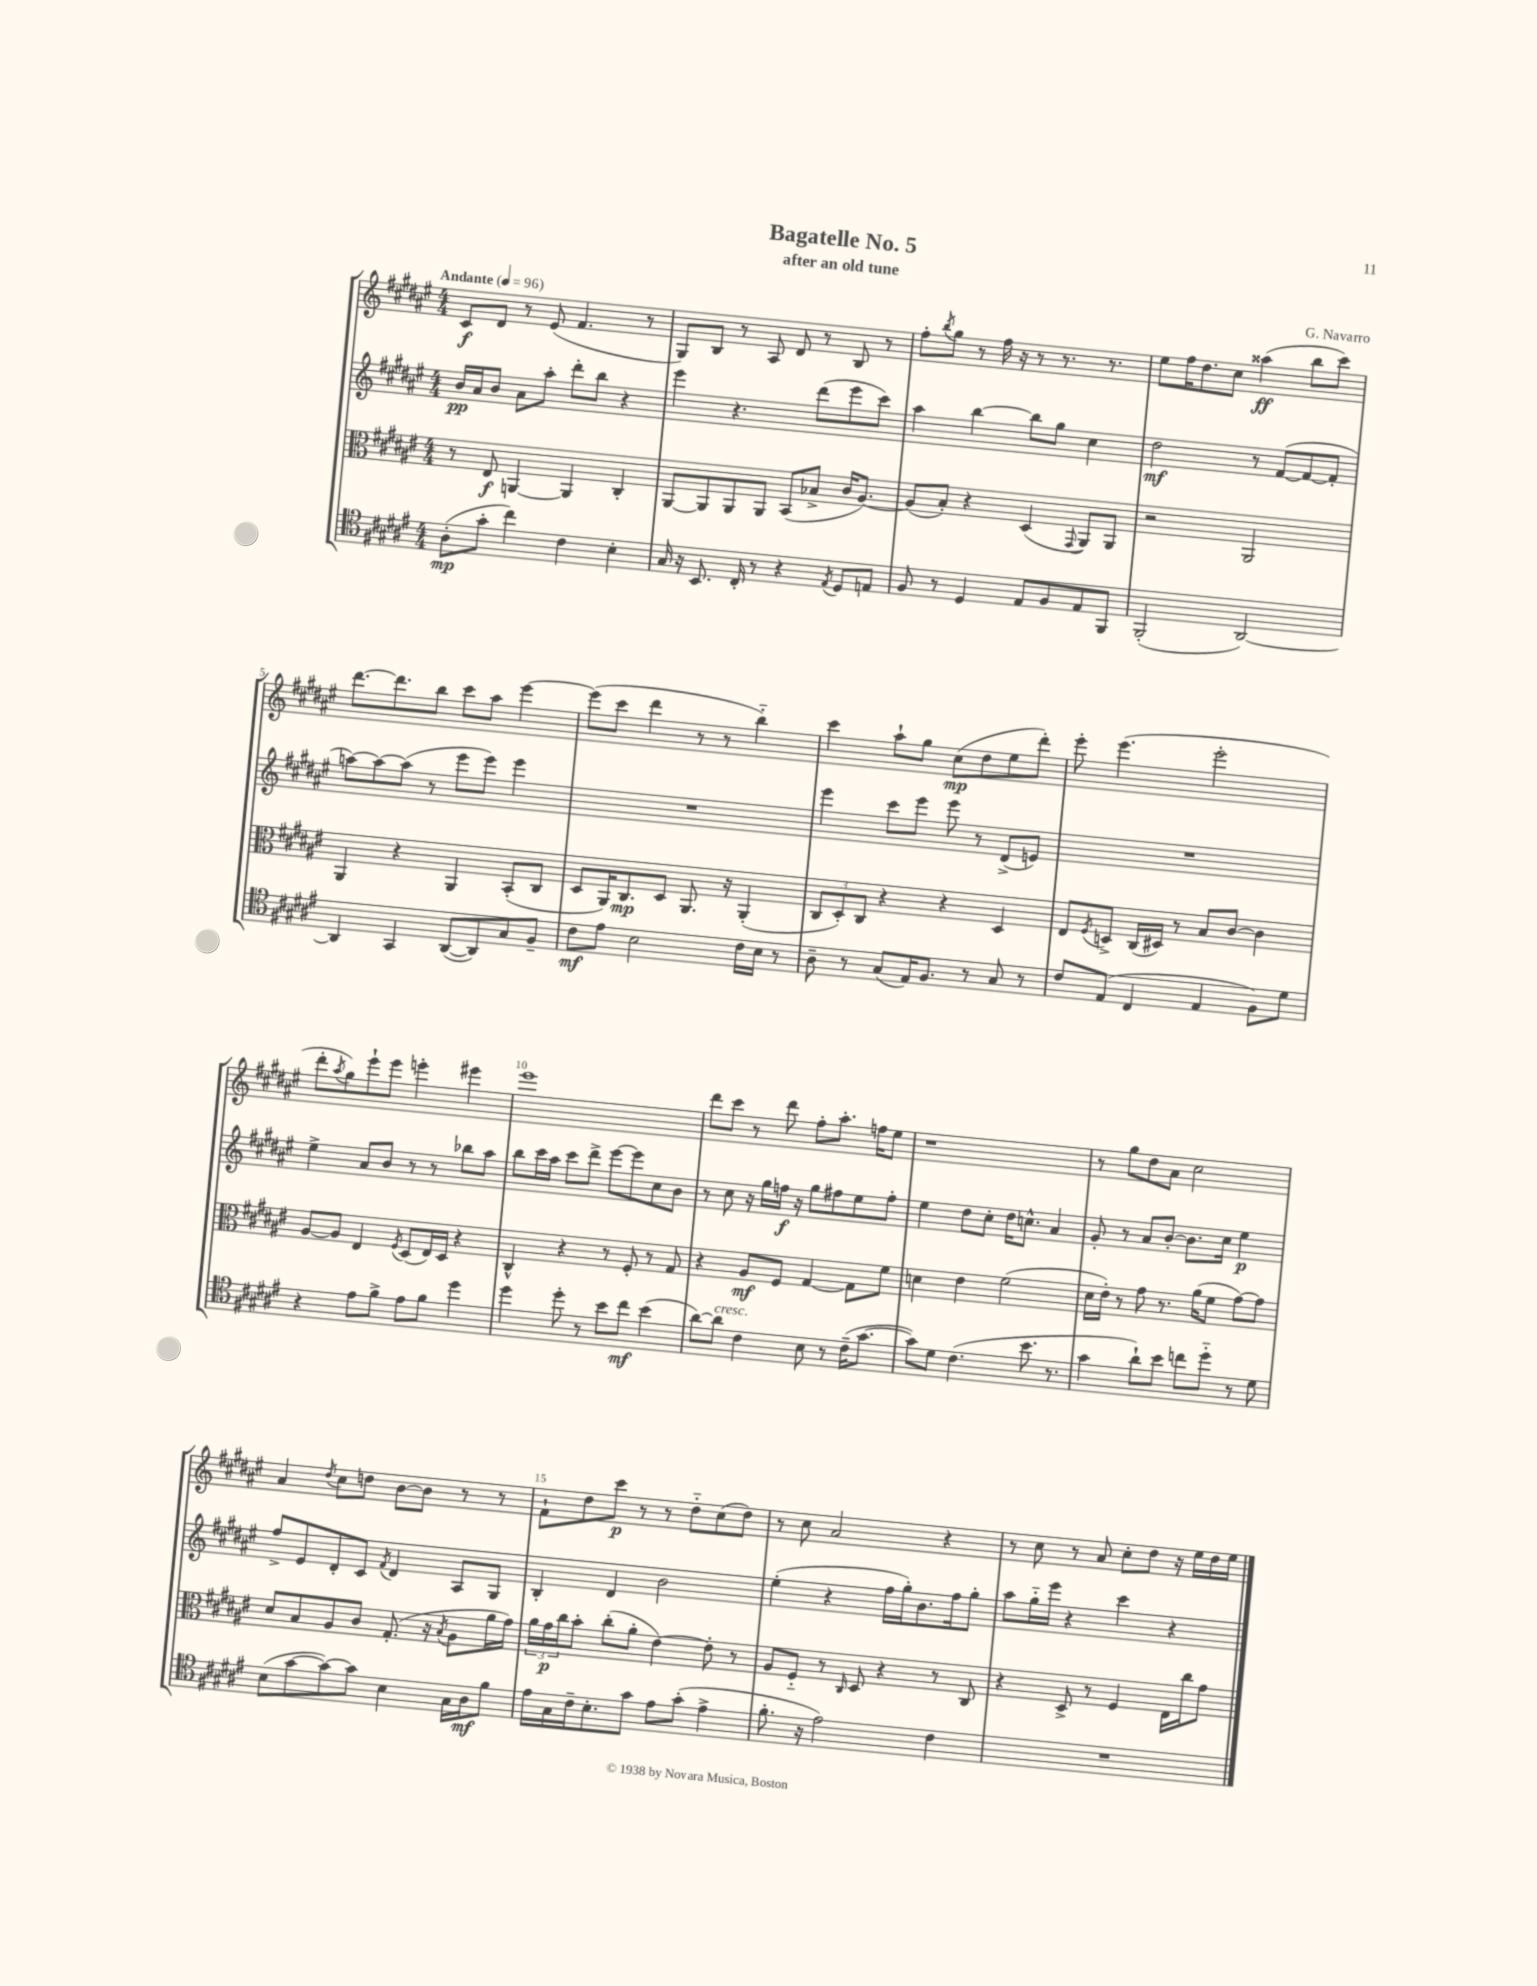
\header { title = "Bagatelle No. 5" composer = "G. Navarro" subtitle = "after an old tune" }
<<
\new StaffGroup <<
\new Staff = "s0" {
    \clef treble \key fis \major \numericTimeSignature \time 4/4 \tempo "Andante" 4 = 96
    cis'8\f dis'8 r8 eis'8( fis'4. r8 |
    gis8) b8 r8 ais8 dis'8 r8 b8 r8 |
    fis''8-. \acciaccatura { b''8 } gis''8 r8 fis''16 r16 r8 r8. r8. |
    eis''8 fis''16 dis''8. cis''8 aisis''4\ff( b''8 cis'''8) |
    dis'''8.~ dis'''8. b''8 cis'''8 ais''8 eis'''4~ |
    eis'''8( cis'''8 dis'''4 r8 r8 b''4-_) |
    cis'''4 ais''8-! gis''8 cis''8\mp( dis''8 eis''8 dis'''8-.) |
    eis'''8-. eis'''4.( eis'''2-. |
    dis'''8-. \acciaccatura { ais''8 } gis''8) eis'''8-! eis'''8 e'''4-. eis'''4 |
    eis'''1 |
    dis'''8 cis'''8 r8 dis'''8 fis''8-. ais''8.-. f''16 eis''8 |
    r1 |
    r8 gis''8 dis''8 ais'8 cis''2 |
    ais'4 \acciaccatura { dis''8 } cis''8 d''8 b'8~ b'8 r8 r8 |
    fis'8-! dis''8 cis'''8\p r8 r8 dis''8-_ cis''8( dis''8) |
    r8 cis''8 ais'2 r4 |
    r8 cis''8 r8 ais'8 cis''8-. dis''8 r16 eis''16 dis''16 eis''16 \bar "|." |
}
\new Staff = "s1" {
    \clef treble \key fis \major \numericTimeSignature \time 4/4
    b'16\pp ais'16 b'8 ais'8 ais''8-. dis'''8-. b''8 r4 |
    eis'''4 r4. dis'''8( eis'''8 cis'''8) |
    ais''4 b''4~ b''8 gis''8 cis''4 |
    dis''2\mf r8 fis'8~( fis'8~ fis'8-. |
    a''8~) a''8~ a''8( r8 eis'''8 eis'''8) eis'''4 |
    R1 |
    eis'''4 cis'''8 eis'''8 eis'''8 r8 dis'8->( e'8) |
    R1 |
    eis''4-> ais'8 b'8 r8 r8 bes''8 ais''8 |
    b''8 cis'''16 ais''16 cis'''8 dis'''8-> eis'''8~ eis'''8 cis''8 b'8 |
    r8 cis''8 r16 gis''16 f''16\f r16 gis''8 fis''8 eis''8 fis''8-. |
    eis''4 dis''8 cis''8-. dis''16 c''8.-^ ais'4 |
    gis'8-. r8 ais'8 b'8~-. b'8. cis''16 eis''4\p |
    fis''8-> eis'8 dis'8-. cis'8 \acciaccatura { fis'8 } dis'4 ais8 gis8 |
    b4-. dis'4 b'2 |
    eis''4-.( r4 fis''16 gis''16-.) b'8. fis''16 gis''8-. |
    ais''8 gis''16-_ eis'''16 r4 cis'''4 r4 \bar "|." |
}
\new Staff = "s2" {
    \clef alto \key fis \major \numericTimeSignature \time 4/4
    r8 eis8\f a,4~ a,4 cis4-. |
    ais,8~ ais,8 ais,8 ais,8 b,8( bes8-> cis'16 ais8.~) |
    ais8( b8-.) r4 dis4( \appoggiatura { gis,8 } ais,8) ais,8 |
    r2 ais,2 |
    ais,4 r4 ais,4 b,8-.( cis8 |
    dis8 ais,16) cis8.\mp dis8 ais,8. r16 ais,4-.( |
    \tuplet 3/2 { cis8 dis8-.) cis8 } r4 r4 dis4 |
    eis8 \acciaccatura { fis8 } d8-> cis16( dis16) r8 b8 cis'8~ cis'4 |
    ais8~ ais8 eis4 \acciaccatura { fis8 } dis8( eis16) dis16 r4 |
    cis4-^ r4 r8 fis8-. r8 gis8 |
    r4 ais8\mf fis8 gis4~ gis8 fis'8 |
    d'4 eis'4 fis'2( |
    dis'16 eis'16-.) r8 gis'8 r8. ais'16( fis'8 gis'8~) gis'8 |
    dis'8 b8 ais8 cis'8 gis8.-.( r16 \acciaccatura { b8 } ais8 ais'16 gis'16) |
    \tuplet 3/2 { ais'16 gis'16\p cis''16 } b'8-. cis''8-.( ais'8-. eis'4~) eis'8-. r8 |
    ais8 fis8-_ r8 \grace { cis16 } dis8 r4 r8 cis8 |
    r4 dis8-> r8 fis4 eis16 cis''16 gis'8 \bar "|." |
}
\new Staff = "s3" {
    \clef tenor \key fis \major \numericTimeSignature \time 4/4
    ais8-.\mp( gis'8-. cis''4) cis'4 b4-. |
    gis16 r16 b,8. cis16-. r8 r4 \acciaccatura { eis8 } dis8 e8 |
    fis8 r8 dis4 eis8 fis8 eis8 fis,8 |
    fis,2-.( ais,2~) |
    ais,4 gis,4 ais,8~( ais,8) gis8 fis8-- |
    cis'8\mf eis'8 b2 cis'16 b16 r8 |
    ais8-- r8 gis8( eis16) fis8. r8 gis8 r8 |
    cis'8 eis8( cis4 eis4 fis8) dis'8 |
    r4 eis'8 fis'8-> eis'8 fis'8 dis''4 |
    dis''4 dis''8-. r8 b'8 cis''8\mf b'4( |
    ais'8~) ais'8^\markup { \italic "cresc." } cis'4 b8 r8 cis'16--( gis'8.~ |
    gis'8) dis'8 cis'4.( b'8. r8. |
    gis'4 ais'8-!) b'8 c''8 dis''8-_ r8 dis'8 |
    b8( gis'8~ gis'8~) gis'8 b4 gis16 ais16\mf fis'8 |
    eis'16 gis16 cis'16-- b8.-. gis'8 eis'8 gis'8-.( eis'4-> |
    fis'8.-. r16 eis'2) cis'4 |
    R1 \bar "|." |
}
>>
>>
\layout { \context { \Score \override BarNumber.break-visibility = ##(#f #t #t) barNumberVisibility = #(every-nth-bar-number-visible 5) } }
